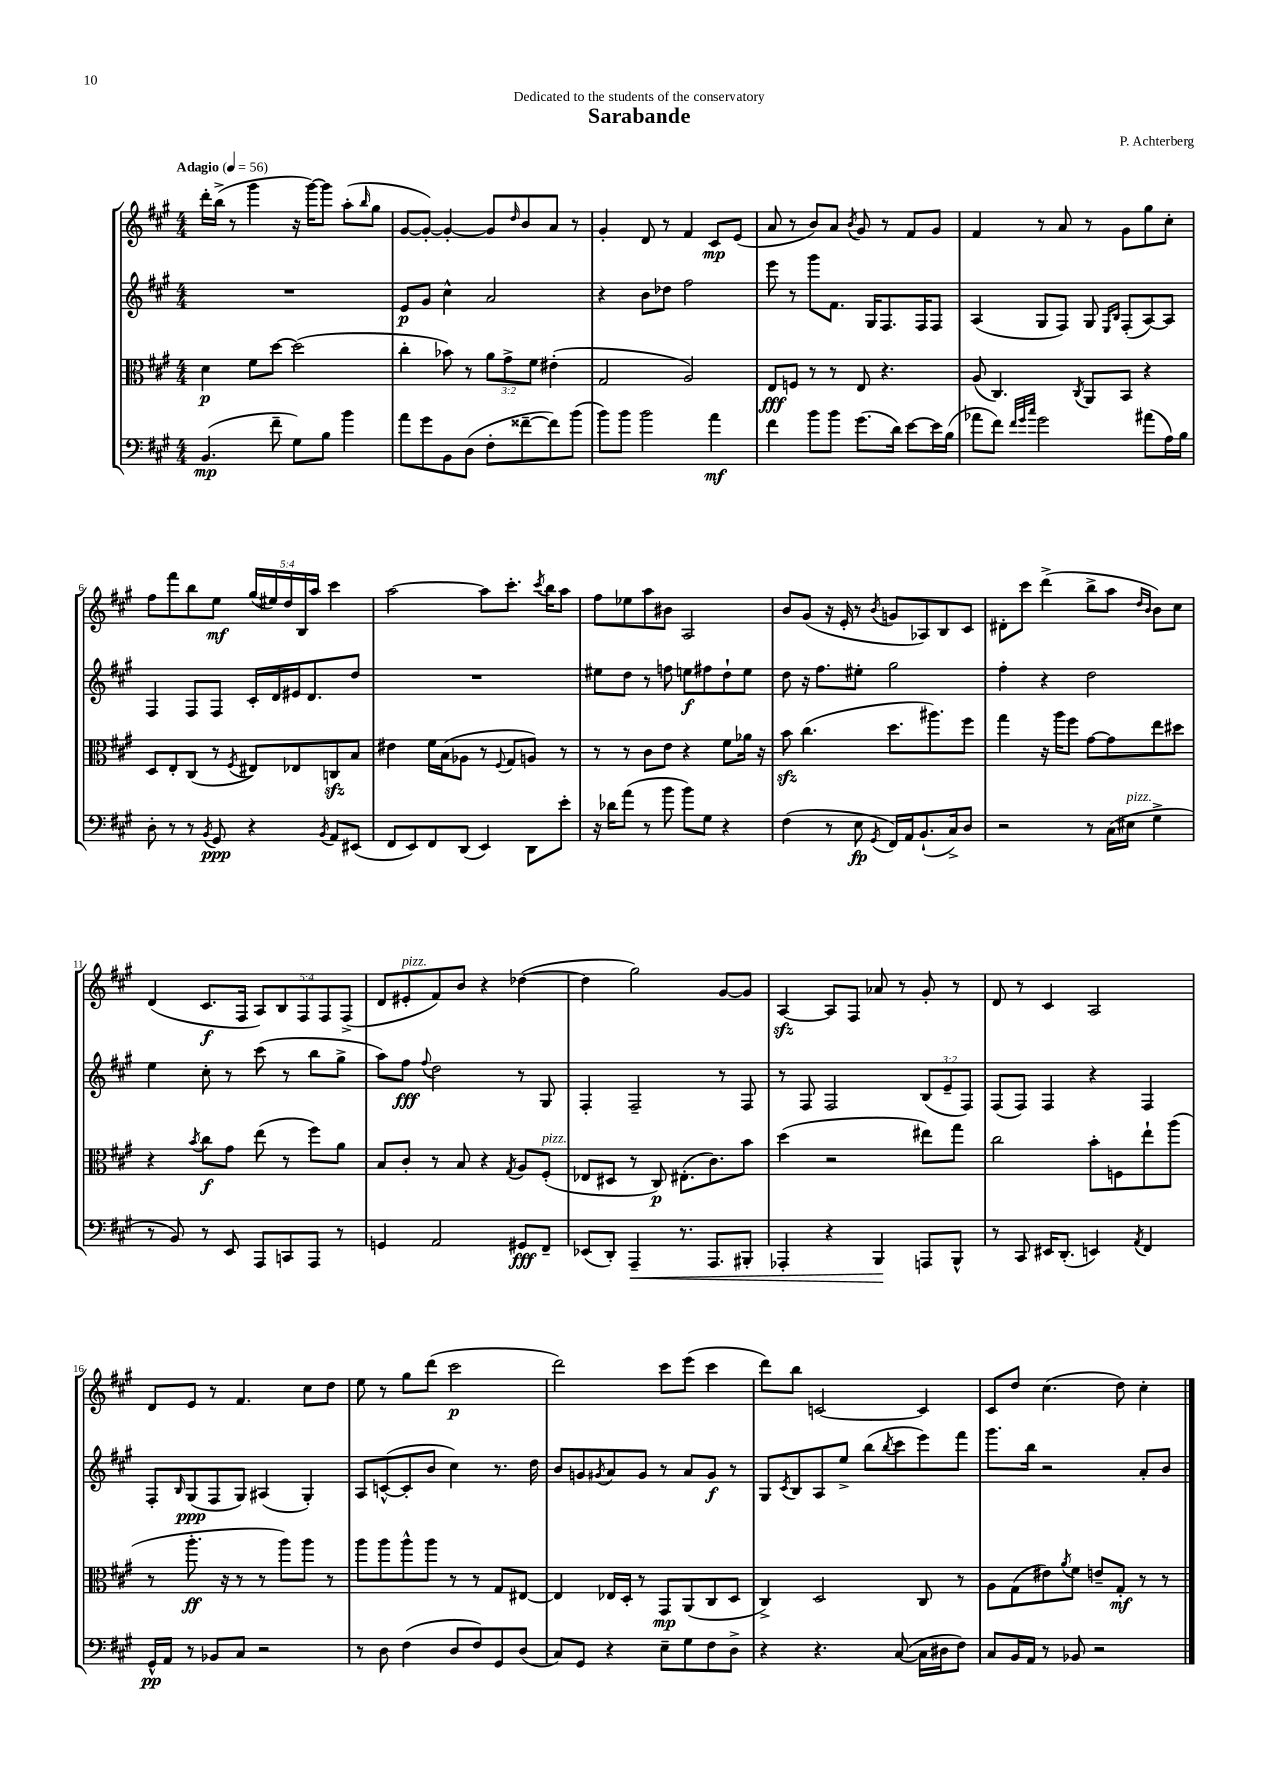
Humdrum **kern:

**kern	**kern	**kern	**kern
*staff4	*staff3	*staff2	*staff1
*clefF4	*clefC3	*clefG2	*clefG2
*k[f#c#g#]	*k[f#c#g#]	*k[f#c#g#]	*k[f#c#g#]
*M4/4	*M4/4	*M4/4	*M4/4
*MM56	*MM56	*MM56	*MM56
(4.BB	4d	1r	16ddd'
.	.	.	(16bb^
.	.	.	8r
.	8f#	.	4ggg#
8f#~	[8dd	.	.
8G#)	(2dd]	.	16r
.	.	.	[16ggg#)
8B	.	.	8ggg#]
4b	.	.	(8aa'
.	.	.	16qqbb
.	.	.	8gg#
=	=	=	=
8a	4cc#'	8e	[8g#
8g#	.	8g#	8g#'_)
8BB	8b-)	4cc#^^	4g#'_
(8D	8r	.	.
8F#'	12a	2a	8g#]
.	12g#^	.	.
.	.	.	16qqdd
[8f##~	.	.	8b
.	12f#	.	.
8f##])	(4e#'	.	8a
(8b	.	.	8r
=	=	=	=
8b)	2G#	4r	4g#'
8b	.	.	.
2b	.	8b	8d
.	.	8dd-	8r
.	2A)	2ff#	4f#
4a	.	.	8c#
.	.	.	(8e
=	=	=	=
4f#	8E	8eee	8a
.	8F	8r	8r
8b	8r	8ggg#	8b)
8b	8r	8.f#	8a
.	.	.	8qb
(8.g#	8E	.	8g#
.	.	16G#	.
.	4.r	8.F#	8r
16d)	.	.	.
[8e	.	.	8f#
.	.	16F#	.
16e]	.	8F#	8g#
(16B	.	.	.
=	=	=	=
8a-	(8A	(4A	4f#
8f#)	4.C#)	.	.
32qqf#	.	.	.
32qqg#	.	.	.
32qqcc#	.	.	.
2g#	.	8G#	8r
.	.	8F#)	8a
.	8qC#	.	.
.	8AA	8G#	8r
.	.	16qqE	.
.	.	16qqB	.
.	8BB	(8F#'	8g#
(8a#	4r	[8A)	8gg#
16A)	.	8A]	8cc#'
16B	.	.	.
=	=	=	=
8D'	8D	4F#	8ff#
8r	8E'	.	8fff#
8r	(8C#	8F#	8bb
8qBB	.	.	.
8GG#	8r	8F#	8ee
.	8qF#	.	.
4r	8E#)	16c#'	(20gg#
.	.	.	20ee#)
.	.	16d	.
.	.	.	20dd
.	8E-	16e#	.
.	.	.	20B
.	.	8.d	.
.	.	.	20aa
8qBB	.	.	.
8AA	8C	.	4ccc#
(8EE#	8B	8dd	.
=	=	=	=
8FF#	4e#	1r	[2aa
8EE)	.	.	.
8FF#	16f#	.	.
.	(16B	.	.
(8DD	8A-	.	.
4EE)	8r	.	8aa]
.	8qqF#	.	.
.	8G#	.	8.ccc#'
8DD	8A)	.	.
.	.	.	8qccc#
.	.	.	16bb
8e'	8r	.	8aa
=	=	=	=
16r	8r	8ee#	8ff#
16d-	.	.	.
(8a	8r	8dd	8ee-
8r	8c#	8r	8aa
8b	8e	8ff	8b#
8b)	4r	8ee	2A
8G#	.	8ff#	.
4r	8f#	8dd`	.
.	16a-	8ee	.
.	16r	.	.
=	=	=	=
(4F#	8b	8dd	8b
.	(4.cc#	16r	(8g#
.	.	8.ff#	.
8r	.	.	16r
.	.	.	16e'
8E	.	8ee#'	8r
8qGG#	.	.	8qb
16FF#)	8.dd	2gg#	8g
16AA	.	.	.
(8.BB`	.	.	8A-)
.	8.aa#)	.	.
.	.	.	8B
16C#^)	.	.	.
8D	8ff#	.	8c#
=	=	=	=
2r	4gg#	4ff#'	8d#'
.	.	.	8ccc#
.	16r	4r	(4ddd^
.	16aa	.	.
.	8ff#	.	.
8r	[8g#	2dd	8bb^
(16C#	8g#]	.	8aa
16E#	.	.	.
.	.	.	16qqdd
.	.	.	16qqb
4G#^	8ee	.	8b)
.	8dd#	.	8cc#
=	=	=	=
8r	4r	4ee	(4d
8BB)	.	.	.
.	8qb	.	.
8r	8cc#	8cc#'	8.c#
8EE	8g#	8r	.
.	.	.	16F#
8AAA	(8ee	(8ccc#	10A)
.	.	.	10B
8CC	8r	8r	.
.	.	.	10F#
8AAA	8ff#)	8bb	.
.	.	.	10F#
8r	8a	8gg#^	.
.	.	.	(10F#^
=	=	=	=
4GG	8B	8aa)	8d
.	8c#'	8ff#	8e#'
.	.	8qqff#	.
2AA	8r	2dd	8f#)
.	8B	.	8b
.	4r	.	4r
.	8qG#	.	.
8GG#	8A	8r	([4dd-
8FF#~	(8F#'	8G#	.
=	=	=	=
(8EE-	8E-	4F#'	4dd-]
8DD')	8D#	.	.
4AAA~	8r	2F#~	2gg#)
.	8C#)	.	.
8.r	(8.E#'	.	.
8.AAA	8.c#)	.	.
.	.	8r	[8g#
8BBB#'	8b	8F#	8g#]
=	=	=	=
4AAA-'	(4dd	8r	[4A
.	.	8F#	.
4r	2r	2F#	8A]
.	.	.	8F#
4BBB	.	.	8a-
.	.	.	8r
8AAA	8ee#)	(12B	8g#'
.	.	12e~	.
8BBB^^	8gg#	.	8r
.	.	12F#)	.
=	=	=	=
8r	2cc#	(8F#	8d
8CC#	.	8F#)	8r
16EE#	.	4F#	4c#
(8.DD'	.	.	.
4EE)	8b'	4r	2A
.	8F	.	.
8qAA	.	.	.
4FF#	8ee`	4F#	.
.	(8aa	.	.
=	=	=	=
16GG#^^	8r	8F#'	8d
16AA	.	.	.
.	.	16qqB	.
8r	8.aa'	(8G#	8e
8BB-	.	8F#	8r
.	16r	.	.
8C#	8r	8G#)	4.f#
2r	8r	(4A#	.
.	8aa)	.	.
.	8aa	4G#')	8cc#
.	8r	.	8dd
=	=	=	=
8r	8aa	8A	8ee
8D	8aa	([8c^^	8r
(4F#	8aa^^	8c']	8gg#
.	8aa	8b	(8ddd
8D	8r	4cc#)	2ccc#
8F#)	8r	.	.
8GG#	8G#	8.r	.
(8D	[8E#	.	.
.	.	16dd	.
=	=	=	=
8C#)	4E#]	8b	2ddd)
8GG#	.	8g	.
.	.	8qg#	.
4r	16E-	8a	.
.	16D'	.	.
.	8r	8g#	.
8E~	8GG#	8r	8ccc#
8G#	(8AA	8a	(8eee
8F#	8C#	8g#	4ccc#
8D^	8D	8r	.
=	=	=	=
4r	4C#^)	8G#	8ddd)
.	.	8qc#	.
.	.	8B	8bb
4.r	2D	8A	[2c
.	.	8ee^	.
.	.	(8bb	.
.	.	8qbb	.
([8C#	.	8ccc#	.
16C#]	8C#	8eee)	4c]
16D#	.	.	.
8F#)	8r	8fff#	.
=	=	=	=
8C#	8A	8.ggg#	8c#
16BB	(8G#	.	8dd
16AA	.	16bb	.
8r	8e#)	2r	(4.cc#
.	8qa	.	.
8BB-	8f#	.	.
2r	8e~	.	.
.	8G#'	.	8dd)
.	8r	8a'	4cc#'
.	8r	8b	.
==	==	==	==
*-	*-	*-	*-
